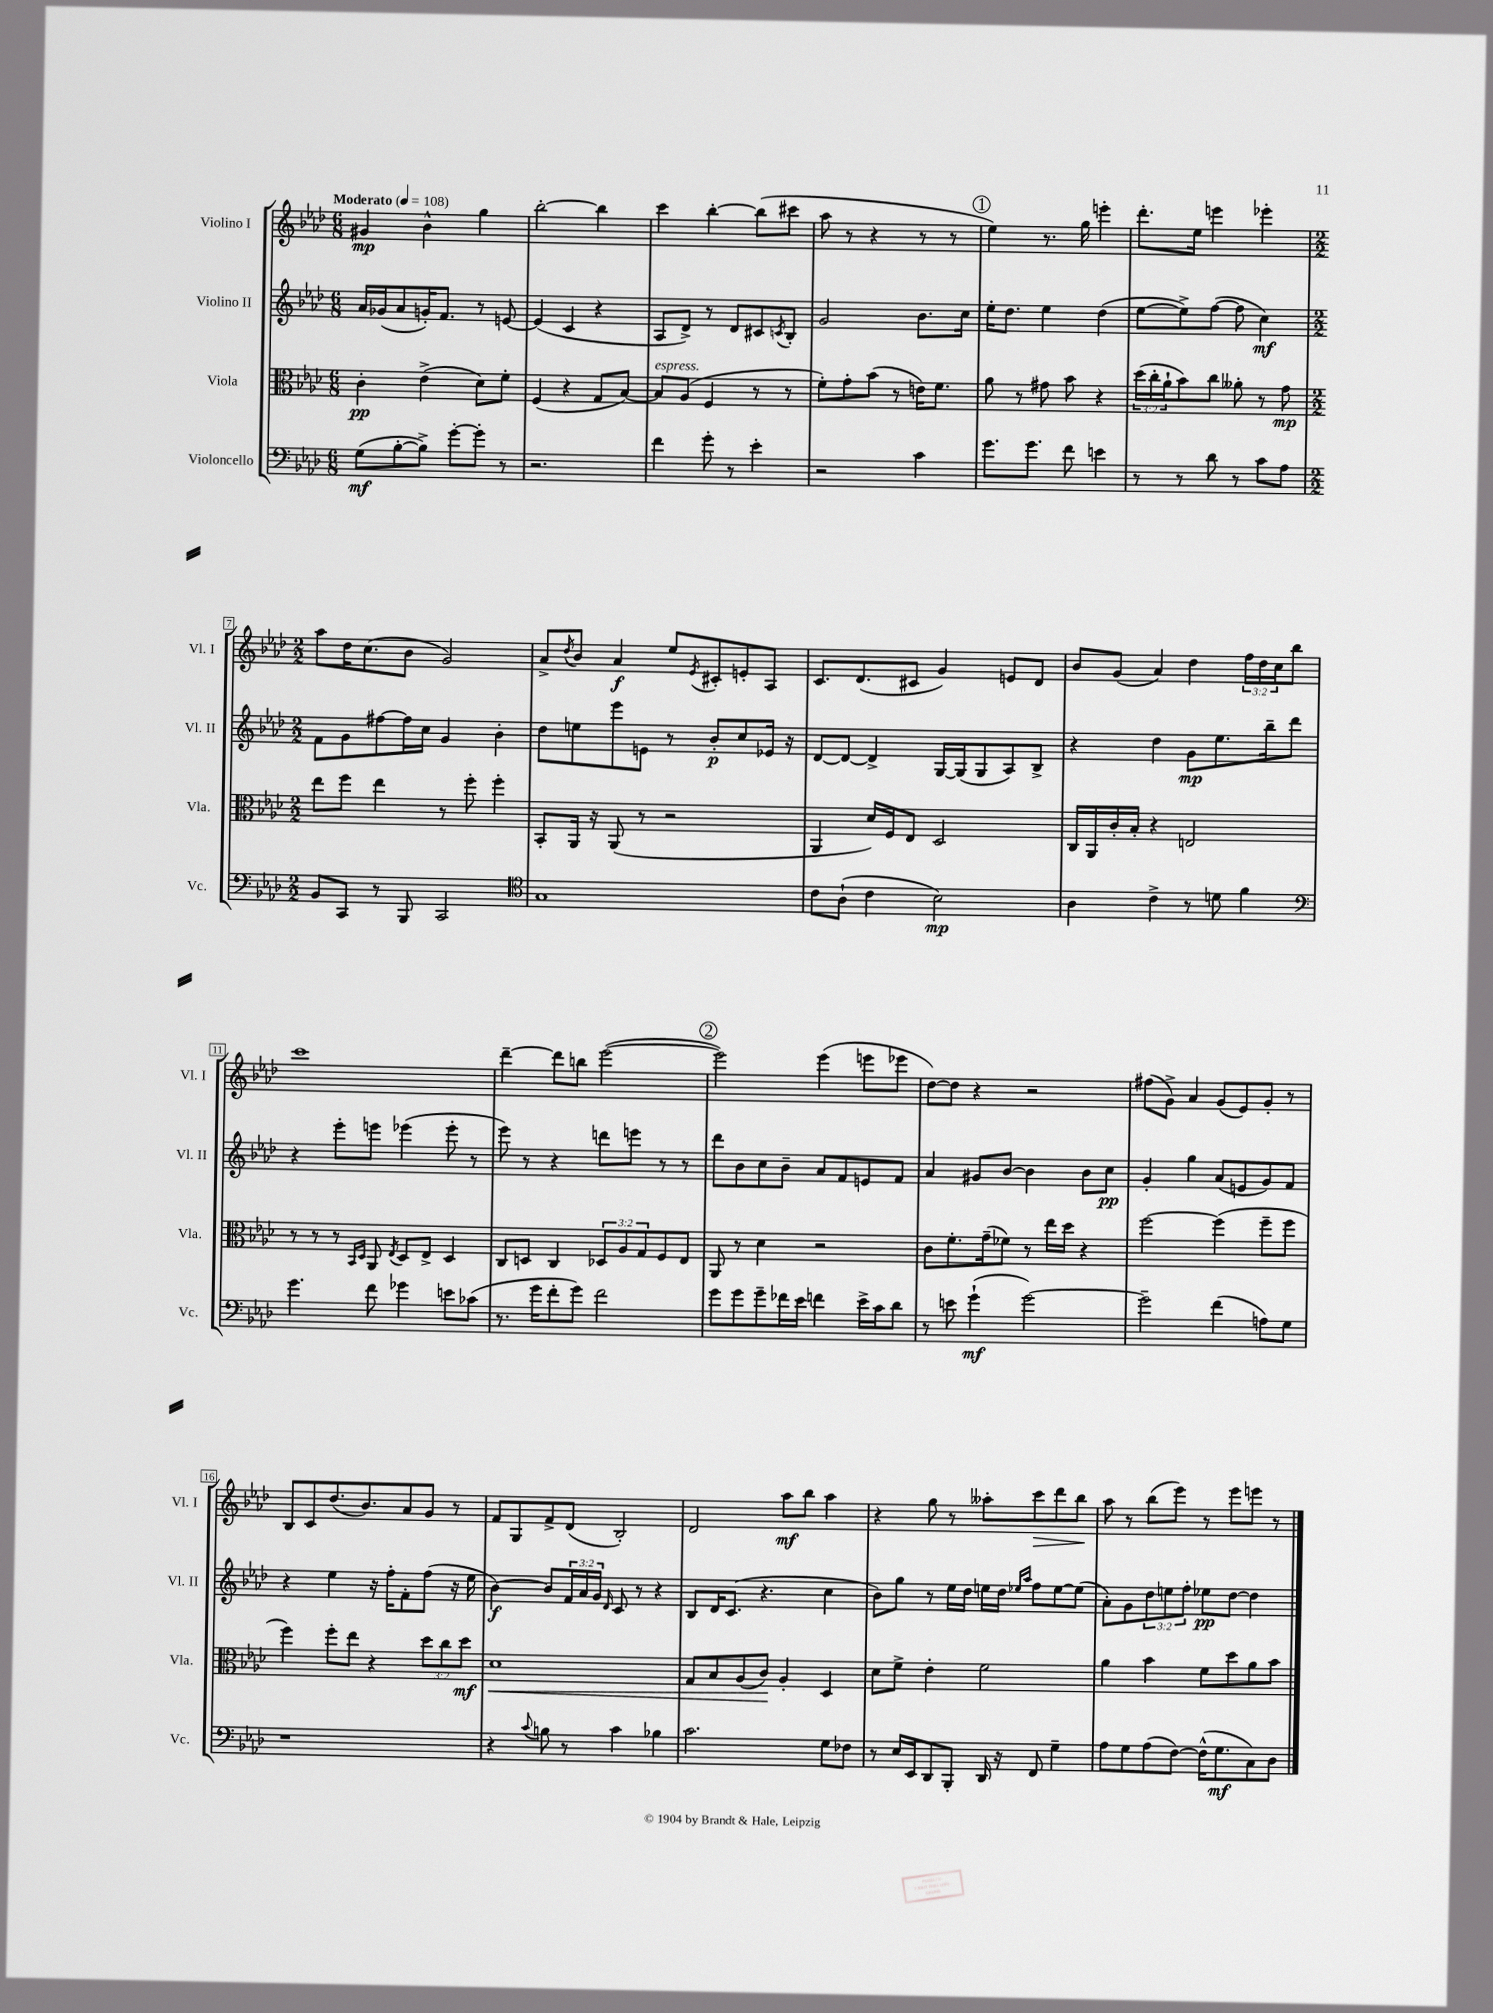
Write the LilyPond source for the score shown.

<<
\new StaffGroup <<
\new Staff = "s0" \with { instrumentName = "Violino I" shortInstrumentName = "Vl. I" } {
    \clef treble \key aes \major \numericTimeSignature \time 6/8 \override Staff.TupletNumber.text = #tuplet-number::calc-fraction-text \tempo "Moderato" 4 = 108
    gis'4\mp bes'4-^ g''4 |
    bes''2~-. bes''4 |
    c'''4 bes''4~-. bes''8( cis'''8 |
    aes''8 r8 r4 r8 r8 |
    \mark \markup { \circle "1" } ees''4) r8. g''16 e'''4-. |
    des'''8.-. ees''16 e'''4 ees'''4-. |
    \numericTimeSignature \time 2/2 aes''8 des''16 c''8.( bes'8 g'2) |
    aes'8-> \acciaccatura { des''8 } bes'8 aes'4\f ees''8 \acciaccatura { ees'8 } cis'8-. e'8-. aes8 |
    c'8. des'8.( cis'8 g'4) e'8 des'8 |
    bes'8 g'8( aes'4) des''4 \tuplet 3/2 { f''16 des''16 c''16 } bes''8 |
    c'''1 |
    des'''4~-- des'''8 b''8 ees'''2~( |
    \mark \markup { \circle "2" } ees'''2) ees'''4( e'''8 ees'''8 |
    des''8~) des''8 r4 r2 |
    fis''8( g'8->) aes'4 g'8( ees'8) g'8-. r8 |
    bes8 c'8 des''8.( bes'8.) aes'8 g'8 r8 |
    f'8 g8 f'8-> des'8( bes2-.) |
    des'2 aes''8\mf bes''8 aes''4 |
    r4 g''8 r8 aeses''8-. c'''8\> des'''8 bes''8\! |
    aes''8 r8 bes''8( ees'''8) r8 ees'''8 e'''8 r8 \bar "|." |
}
\new Staff = "s1" \with { instrumentName = "Violino II" shortInstrumentName = "Vl. II" } {
    \clef treble \key aes \major \numericTimeSignature \time 6/8 \override Staff.TupletNumber.text = #tuplet-number::calc-fraction-text
    aes'16 ges'16( aes'8 g'16-.) f'8. r8 e'8~ |
    e'4( c'4 r4 |
    aes8 des'8->) r8 des'8 cis'8 \acciaccatura { c'8 } bes8-. |
    g'2 bes'8. c''16 |
    \mark \markup { \circle "1" } ees''16-. des''8. ees''4 des''4( |
    ees''8~ ees''8->) f''8~( f''8 c''4\mf) |
    \numericTimeSignature \time 2/2 f'8 g'8 fis''8~ fis''16 c''16 g'4 bes'4-. |
    des''8 e''8 ees'''8 e'8 r8 bes'8-.\p c''8 ees'16 r16 |
    des'8~ des'8~ des'4-> g16~ g16( g8 aes8) bes8-> |
    r4 des''4 g'8\mp ees''8. bes''16-- des'''8 |
    r4 ees'''8-. e'''8 ees'''4( ees'''8-. r8 |
    ees'''8) r8 r4 d'''8 e'''8 r8 r8 |
    \mark \markup { \circle "2" } des'''8 bes'8 c''8 bes'8-- aes'8 f'8 e'8 f'8 |
    aes'4 gis'8 bes'8~ bes'4 bes'8 c''8\pp |
    g'4-. g''4 aes'8( e'8 g'8) f'8 |
    r4 ees''4 r16 f''16-. f'8-. f''8( r16 ees''16 |
    bes'4~\f) bes'8 \tuplet 3/2 { f'16 aes'16 g'16 } \grace { des'16 } c'8 r8 r4 |
    bes8 des'16 c'8.( r4. c''4 |
    bes'8) g''8 r8 ees''16 des''16 e''16 des''16 \grace { ees''16 aes''16 } f''8 ees''8~ ees''8( |
    aes'8-.) g'8 \tuplet 3/2 { des''8 e''8 f''8-. } ees''8\pp des''8~ des''4 \bar "|." |
}
\new Staff = "s2" \with { instrumentName = "Viola" shortInstrumentName = "Vla." } {
    \clef alto \key aes \major \numericTimeSignature \time 6/8 \override Staff.TupletNumber.text = #tuplet-number::calc-fraction-text
    c'4-.\pp ees'4->( des'8) f'8-. |
    f4( r4 g8 bes8~) |
    bes8^\markup { \italic "espress." } aes8( f4 r8 r8 |
    f'8-.) g'8-. bes'8( r8 e'16) f'8. |
    \mark \markup { \circle "1" } aes'8 r8 gis'8 bes'8 r4 |
    \tuplet 3/2 { des''16( c''16-. aes'16-! } bes'8) c''8 aeses'8-. r8 g'8\mp |
    \numericTimeSignature \time 2/2 ees''8 f''8 ees''4 r8 f''8-. f''4-. |
    bes,8-. aes,16 r16 aes,8( r8 r2 |
    aes,4 des'16) f16 ees8 des2 |
    c16 aes,16 c'16-. bes16-. r4 e2 |
    r8 r8 r8 \grace { bes,16 des16 } aes,8 \acciaccatura { ees8 } des8 ees8-> des4 |
    c8 d8 c4 \tuplet 3/2 { des8 aes8 g8 } f8 ees8 |
    \mark \markup { \circle "2" } aes,8 r8 des'4 r2 |
    c'8 f'8.-. g'16--( fes'8) r8 ees''16 des''16 r4 |
    f''2~ f''4( f''8-- f''8 |
    f''4) f''8-. ees''8 r4 \tuplet 3/2 { des''8 c''8 des''8\mf } |
    des'1\< |
    g8 bes8 aes8( c'8\!) aes4-. des4 |
    des'8 f'8-> ees'4-. f'2 |
    aes'4 bes'4 f'8 des''8 aes'8 bes'8 \bar "|." |
}
\new Staff = "s3" \with { instrumentName = "Violoncello" shortInstrumentName = "Vc." } {
    \clef bass \key aes \major \numericTimeSignature \time 6/8
    g8\mf( bes8~-. bes8->) g'8~-. g'8-. r8 |
    r2. |
    f'4 g'8-. r8 ees'4-. |
    r2 c'4 |
    \mark \markup { \circle "1" } g'8. g'8. f'8 e'4 |
    r8 r8 des'8 r8 c'8 aes8 |
    \numericTimeSignature \time 2/2 bes,8 c,8 r8 bes,,8 c,2 |
    \clef tenor g1 |
    c'8 aes8-!( c'4 bes2\mp) |
    aes4 c'4-> r8 d'8 f'4 |
    \clef bass g'4. f'8 ges'4 e'8 ces'8( |
    r8. g'16 f'8-. g'8) f'2 |
    \mark \markup { \circle "2" } g'8 g'8 g'8-- fes'16 ees'16 f'4 ees'16-> c'16 des'8 |
    r8 e'8 g'4-!\mf( g'2~) |
    g'2-- f'4( a8) g8 |
    r1 |
    r4 \appoggiatura { c'8 } b8 r8 c'4 bes4 |
    c'2. g8 fes8 |
    r8 ees16 ees,16 des,8 bes,,8-. des,16 r16 f,8 g4-- |
    aes8 g8 aes8( f8~) f16-^( g8.\mf c8) des8 \bar "|." |
}
>>
>>
\layout { \context { \Score \override BarNumber.stencil = #(make-stencil-boxer 0.1 0.3 ly:text-interface::print) } }
